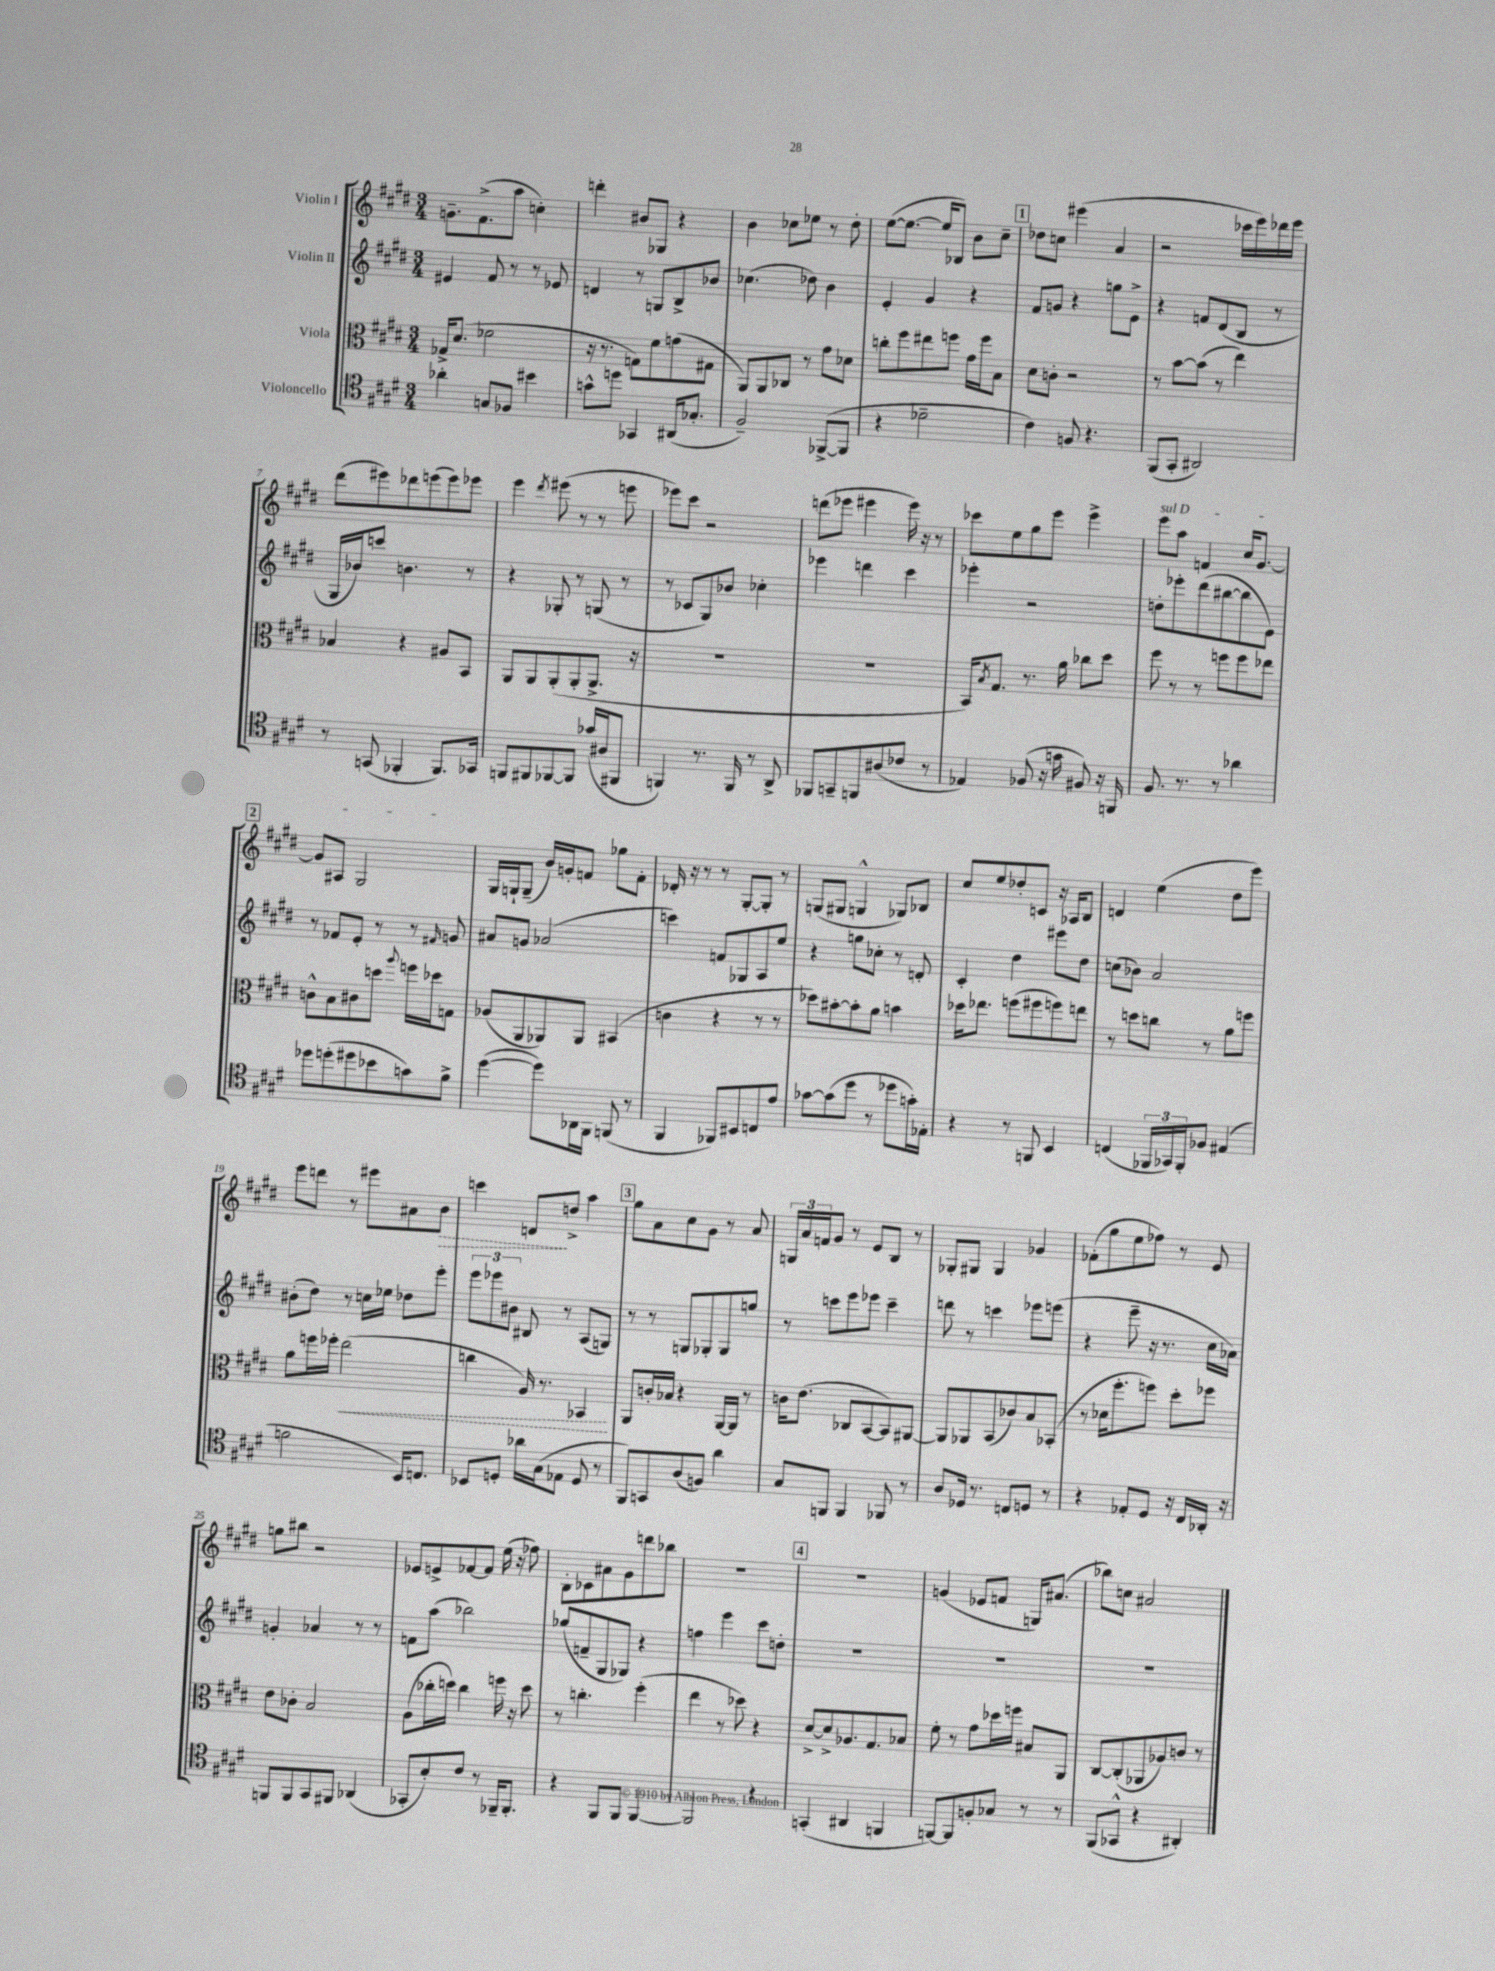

**kern	**kern	**dynam	**kern	**kern	**dynam
*part4	*part3	*part3	*part2	*part1	*part1
*staff4	*staff3	*staff3	*staff2	*staff1	*staff1
*I"Violoncello	*I"Viola	*	*I"Violin II	*I"Violin I	*
*clefC4	*clefC3	*	*clefG2	*clefG2	*
*k[f#c#g#d#]	*k[f#c#g#d#]	*	*k[f#c#g#d#]	*k[f#c#g#d#]	*
*M3/4	*M3/4	*	*M3/4	*M3/4	*
=1	=1	=1	=1	=1	=1
4a-X'\	16G-X^/KL	.	4e#X/	8.gn~\L	.
.	(8.d#/J	.	.	.	.
.	.	.	.	(8.f#^\	.
8Gn/L	2f-X\	.	8f#/	.	.
8F-X/J	.	.	8r	8aa\J	.
4b#X\	.	.	8r	4ccn'\)	.
.	.	.	8e-X/	.	.
=2	=2	=2	=2	=2	=2
8gn^^\L	16r	.	4dn/	4dddn'\	.
.	8.r	.	.	.	.
8ddn\J	.	.	.	.	.
4GG-X/	8Gn\L)	.	8r	8b#X/L	.
.	8f#\	.	8Gn/L	8G-X/J	.
(16AA#X/KL	(8gn\	.	8B^/	4r	.
8.G-X'/J	.	.	.	.	.
.	8G#X\J	.	8b-X/J	.	.
=3	=3	=3	=3	=3	=3
2F#~/)	8AA/L)	.	(4.cc-X\	4b\	.
.	8AA/	.	.	.	.
.	8C-X/J	.	.	8cc-X\L	.
.	8r	.	8dd-X\)	8ee-X\J	.
([8FF-X^/L	8g#\L	.	4b\	8r	.
8FF-/J]	8d-X\J	.	.	8dd#'\	.
=4	=4	=4	=4	=4	=4
4r	8ccn'\L	.	4e'/	([8ee\L	.
.	8ff#\	.	.	8.ee\J_	.
2d-X~\	8ee#X\	.	4g#/	.	.
.	.	.	.	16ee/KL]	.
.	8ffn\J	.	.	8B-X/J)	.
.	16g#\LL	.	4r	8b\L	.
.	16ff\J	.	.	.	.
.	8B\J	.	.	8cc#~\J	.
!!LO:REH:place=s1:t=1
=5	=5	=5	=5	=5	=5
4c#\)	8d#\L	.	8f#/L	8dd-X\L	.
.	8cn'\J	.	8gn/J	8ccn\J	.
8Fn/	2r	.	4r	(4eee#X\	.
4.r	.	.	.	.	.
.	.	.	8ggn\L	4a/	.
.	.	.	8e^\J	.	.
=6	=6	=6	=6	=6	=6
(8FF#/L	8r	.	4r	2r	.
8GG#'/J	[8b\L	.	.	.	.
2AA#X/)	(8b\J]	.	8fn/L	.	.
.	8r	.	(8d#/	.	.
.	4ee\)	.	8B/J	16ccc-X\LL	.
.	.	.	.	16eee\)	.
.	.	.	8r	16ddd-X\	.
.	.	.	.	16eee\JJ	.
!!LO:LB:g=z
=7	=7	=7	=7	=7	=7
8r	4B-X/	.	16G#/LL	(8ddd#\L	.
.	.	.	16b-X/J)	.	.
(8GGn/	.	.	8cccn/J	8eee#X\)	.
4FF-X'/	4r	.	4.bn\	8ddd-X\	.
.	.	.	.	(8eeen\	.
8.FF-/L)	8A#X/L	.	.	8eee\)	.
.	8BB/J	.	8r	8eee-X\J	.
16GG-X/Jk	.	.	.	.	.
=8	=8	=8	=8	=8	=8
8FFn/L	8AA/L	.	4r	4eee\	.
8FF#X/	8AA/	.	.	.	.
.	.	.	.	8qddd#/	.
[8FF-X/	(8AA'/	.	8G-X'/	(8eee#X\	.
8FF-/J]	8AA'/	.	8r	8r	.
(16g-X/LL	8.AA^/J	.	(8Gn/	8r	.
16A#X/J	.	.	.	.	.
8FF#X/J	.	.	8r	8eeen\	.
.	16r	.	.	.	.
=9	=9	=9	=9	=9	=9
4FFn/)	2.r	.	8r	8eee-X\L)	.
.	.	.	8c-X/L	8ccc#\J	.
8.r	.	.	8G#/)	2r	.
.	.	.	8b-X/J	.	.
16FF/	.	.	.	.	.
8r	.	.	4cc-X'\	.	.
8AA^/	.	.	.	.	.
=10	=10	=10	=10	=10	=10
8FF-X/L	2.r	.	4eee-X\	(8dddn\L	.
8GGn~/	.	.	.	8eee-X\J	.
8FFn/	.	.	4dddn\	4eee#X\	.
(8A#X/	.	.	.	.	.
8c-X/J	.	.	4ccc#\	16eee#\)	.
.	.	.	.	16r	.
8r	.	.	.	8r	.
=11	=11	=11	=11	=11	=11
4E-X/)	16BB/KL)	.	4eee-X'\	8ccc-X\L	.
.	8qB/	.	.	.	.
.	8.G#/J	.	.	.	.
.	.	.	.	8ee\	.
(8F-X/	8.r	.	2r	8gg#\	.
16r	.	.	.	8eee\J	.
16gn\	16a\	.	.	.	.
8F#X/)	8cc-X\L	.	.	4eee^\	.
16r	8dd#\J	.	.	.	.
16FFn/	.	.	.	.	.
=12	=12	=12	=12	=12	=12
!	!	!	!	!LO:TX:a:i:t=sul D	!
8.F#/	8ff#\	.	8ddn'\L	8eee\L	.
.	8r	.	8eee-X'\	8aa\J	.
8.r	.	.	.	.	.
.	8r	.	(8ddd#\	4fn/	.
8r	8ffn\L	.	[8bb#X\	.	.
4a-X\	8ff\	.	8bb#\]	16cc#/KL	.
.	.	.	.	[8.g#/J	.
.	8ee-X\J	.	8e\J)	.	.
!!LO:LB:g=z
!!LO:REH:place=s1:t=2
=13	=13	=13	=13	=13	=13
8dd-X\L	8cn^^\L	.	8r	8g#/L]	.
(8ddn'\	8B\	.	8f-X/L	8A#X/J	.
8dd#X\	8c#X\	.	8e'/J	2G#/	.
8b-X\	8ddn\J	.	8r	.	.
.	8qqaa/	.	.	.	.
8gn\)	16ffn\LL	.	8r	.	.
.	16dd-X\J	.	.	.	.
.	.	.	16qqf#X/	.	.
8f#^\J	8Gn\J	.	8gn/	.	.
=14	=14	=14	=14	=14	=14
([4dd#\	(8A-X/L	.	8a#X/L	16G#/LL	.
.	.	.	.	16Gn`/J	.
.	8AA/	.	8gn/J	(8G~/J	.
8dd#\L])	8AA-X/)	.	(2a-X/	16b/LL)	.
.	.	.	.	16gn'/J	.
16AA-X\L	8AA-/J	.	.	8fn/J	.
16FF#\JJ	.	.	.	.	.
(8FFn/	(4BB#X/	.	.	8gg-X\L	.
8r	.	.	.	8f'\J	.
=15	=15	=15	=15	=15	=15
4FF#/	4cn\	.	4cccn\)	16d-X'/	.
.	.	.	.	16r	.
.	.	.	.	8r	.
8FF-X/L)	4r	.	8fn/L	8r	.
8BB#X/	.	.	8G-X/	[8G#'/L	.
8Cn/	8r	.	8A/	8G#'/J]	.
8e/J	8r	.	8ee/J	8r	.
=16	=16	=16	=16	=16	=16
[8g-X\L	8dd-X\L)	.	4r	(8Gn/L	.
(8g-\]	[8b#X'\	.	.	8G#X/J	.
8dd#\J	8b#'\]	.	8ggn\L	4Gn^^/	.
8r	8a\J	.	8cc-X'\J	.	.
8dd-X\L	4bn\	.	8r	8G-X/L)	.
16gn'\L)	.	.	8dn'/	8B-X/J	.
16E-X'\JJ	.	.	.	.	.
=17	=17	=17	=17	=17	=17
4r	16dd-X\KL	.	4c#'/	8cc#/L	.
.	8.ee-X\J	.	.	.	.
.	.	.	.	8ee/	.
8r	(8ffn\L	.	4dd#\	8dd-X'/	.
8FFn/	8ff#X\	.	.	8cn/J	.
4BB/	8ffn\)	.	8eee#X\L	16r	.
.	.	.	.	16A-X/KL	.
.	8een\J	.	8dd#\J	8B/J	.
=18	=18	=18	=18	=18	=18
(4Cn/	8r	.	(8ccn\L	4dn/	.
.	8ddn\L	.	8b-X\J)	.	.
24FF-X/LL	8ccn\J	.	2a/	(4ee\	.
24GG-X/)	.	.	.	.	.
24FF-'/J	.	.	.	.	.
8F-X/J	8r	.	.	.	.
(4E#X/	8a\L	.	.	8dd#\L	.
.	8ffn\J	.	.	8eee\J)	.
!!LO:LB:g=z
=19	=19	=19	=19	=19	=19
2fn\	8a\L	.	(8b#X'\L	8eee\L	.
.	16ffn\L	.	8dd#\J)	8dddn\J	.
.	16ff-X'\JJ	.	.	.	.
!	!	!LO:HP:b	!	!	!
.	(2ee\	<	8r	8r	.
.	.	.	16ccn\LL	8eee#X\L	.
.	.	.	16ee-X\JJ	.	.
16BB/KL)	.	.	8dd-X\L	8a#X\	.
8.Cn/J	.	.	.	.	.
!	!	!	!	!	!LO:HP:b
.	.	.	8eee'\J	8b\J	>
=20	=20	=20	=20	=20	=20
8BB-X/L	4ccn\	.	12eee\L	4cccn\	.
.	.	.	12eee-X\	.	.
8Dn'/J	.	.	.	.	.
.	.	.	12b#X\J	.	.
16a-X\LL	16A/)	.	8B#X/	8dn/L	.
(16G#\J	8.r	.	.	.	.
8E-X\J	.	.	8r	8ddn^/J	]
8D/	4BB-X/	.	(8A/L	4aa\	.
8r	.	.	8Gn/J)	.	.
.	.	[	.	.	.
!!LO:REH:place=s1:t=3
=21	=21	=21	=21	=21	=21
8FF#/L)	8AA/L	.	8r	8gg#\L	.
8GGn/	16cn'/L	.	8r	8a\	.
.	16B-X/JJ	.	.	.	.
(8A/	4r	.	8Gn/L	8cc#\	.
8Fn/J)	.	.	8G-X'/	8g#\J	.
4a\	[16AA/LL	.	8G-/	8r	.
.	16AA/JJ]	.	.	.	.
.	8r	.	8ggn/J	8a/	.
=22	=22	=22	=22	=22	=22
8G#/L	16cn\KL	.	8r	24Gn/LL	.
.	.	.	.	24a/	.
.	(8.e\J	.	.	.	.
.	.	.	.	24fn/J	.
8FFn/J	.	.	8cccn\L	8g#/J	.
4FF/	8C-X/L	.	8eee\	8r	.
.	[8BB/	.	8eee-X\J	8e/L	.
8FF-X/	8BB/])	.	4ccc~\	8B/J	.
8r	[8AA#X/J	.	.	8r	.
=23	=23	=23	=23	=23	=23
8A/L	8AA#/L]	.	8dddn\	8G-X'/L	.
16D-X/Jk	8AA-X/	.	8r	8G#X/J	.
8.r	.	.	.	.	.
.	(8BB/	.	4cccn\	4G#/	.
8Cn/L	8c-X/)	.	.	.	.
8Dn/J	8B/	.	8eee-X\L	4g-X/	.
8r	(8BB-X'/J	.	(8eeen\J	.	.
=24	=24	=24	=24	=24	=24
4r	8r	.	4r	(8f-X'\L	.
.	16d-X\KL	.	.	8gg#\	.
.	8.ff#'\	.	.	.	.
8E-X'/L	.	.	8eee~\	8ee\	.
8D#/J	8ffn\J)	.	16r	8ff-X\J)	.
.	.	.	8.r	.	.
16r	8dd#'\L	.	.	8r	.
16C#/LL	.	.	.	.	.
16AA-X'/JJ	8ff-X\J	.	16cc#\LL	8e/	.
16r	.	.	16a-X\JJ)	.	.
!!LO:LB:g=z
=25	=25	=25	=25	=25	=25
8FFn/L	8e\L	.	4gn'/	8ggn\L	.
8FF/	8c-X'\J	.	.	8bb#X\J	.
8GG#/	2B/	.	4a-X/	2r	.
8FF#X/J	.	.	.	.	.
(4AA-X/	.	.	8r	.	.
.	.	.	8r	.	.
=26	=26	=26	=26	=26	=26
8GG-X'/L	(8A\L	.	8fn\L	8e-X/L	.
8B'/)	16cc-X'\L	.	(8aa\J	8en^/	.
.	16ddn\JJ)	.	.	.	.
8c#/J	4cc-\	.	2bb-X\)	[8f-X/	.
8r	.	.	.	8f-/J]	.
16FF-X~/KL	16ffn\	.	.	(16ee\	.
8.FF-'/J	16r	.	.	16r	.
.	8dd\	.	.	8ff-X\)	.
=27	=27	=27	=27	=27	=27
4r	8r	.	(8gg-X/L	8B'\L	.
.	4.ccn'\	.	8fn~/	8c-X\	.
8FF#/L	.	.	8G#/	8a#X\	.
8FF#/J	.	.	8G-X/J)	8g#\	.
[4FF#/	(4ff#'\	.	4r	8dddn\	.
.	.	.	.	8bb-X\J	.
=28	=28	=28	=28	=28	=28
2FF#/]	4ee\	.	4ffn\	2.r	.
.	8r	.	4eee\	.	.
.	8dd-X\)	.	.	.	.
4r	4r	.	8ccc#\L	.	.
.	.	.	8ddn'\J	.	.
!!LO:REH:place=s1:t=4
=29	=29	=29	=29	=29	=29
(4GGn'/	[8d#^/L	.	2.r	2.r	.
.	8d#^/]	.	.	.	.
4AA#X/	8.A-X/	.	.	.	.
.	8.G#/	.	.	.	.
4FFn/	.	.	.	.	.
.	8B-X/J	.	.	.	.
=30	=30	=30	=30	=30	=30
[8FFn/L)	8f#'\	.	2.r	(4gn/	.
8FF/]	8r	.	.	.	.
8Fn'/	8g#\L	.	.	8e-X/L	.
8G-X/J	16dd-X\L	.	.	8fn/J	.
.	16ffn\JJ	.	.	.	.
8r	8B#X/L	.	.	16Gn/KL)	.
.	.	.	.	(8.a#X/J	.
8r	8AA/J	.	.	.	.
=31	=31	=31	=31	=31	=31
(8FF#/L	[8C#/L	.	2.r	8bb-X\L)	.
8GG-X^^/J	(8C#'/]	.	.	8ccn\J	.
4r	8AA-X/	.	.	2a#X/	.
.	8A-X/)	.	.	.	.
4AA#X'/)	8cn/J	.	.	.	.
.	8r	.	.	.	.
==	==	==	==	==	==
*-	*-	*-	*-	*-	*-
